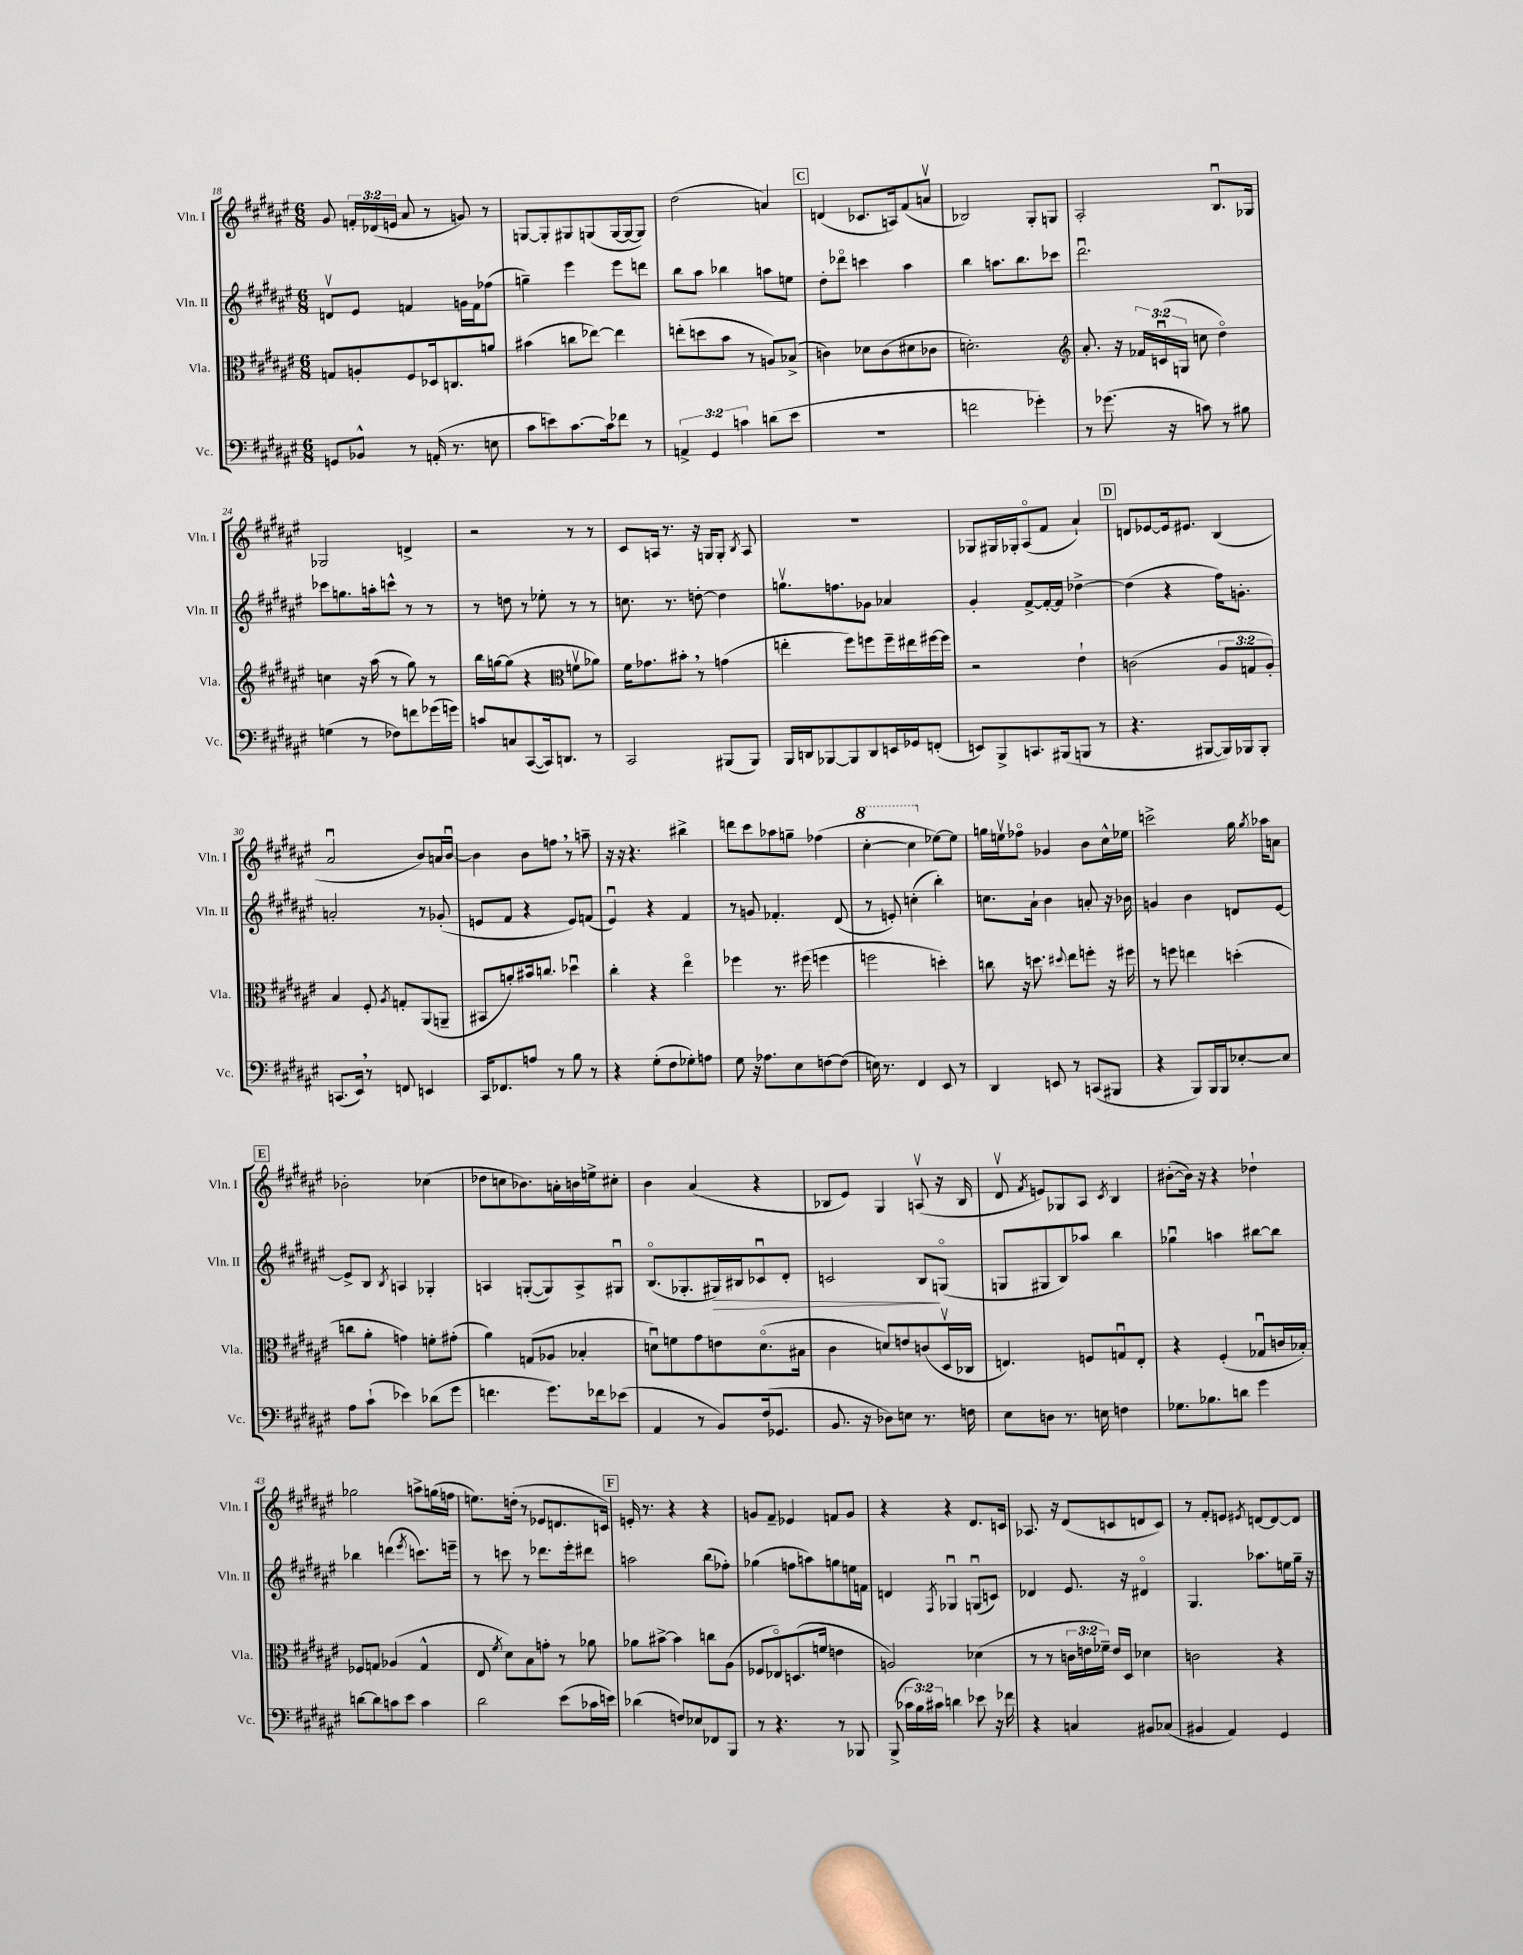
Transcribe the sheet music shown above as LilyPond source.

<<
\new StaffGroup <<
\new Staff = "s0" \with { instrumentName = "Vln. I" shortInstrumentName = "Vln. I" } {
    \clef treble \key fis \major \numericTimeSignature \time 6/8 \override Staff.TupletNumber.text = #tuplet-number::calc-fraction-text
    \autoBeamOff gis'8 \tuplet 3/2 { f'16[-. des'16( e'16] } ais'8 r8 g'8) r8 |
    g8[~ g8-. gis8 g8( g16~ g16~ g8]) |
    dis''2( a'4) |
    \mark \markup { \box "C" } d'4( ces'8.[ a16) fis'8( a'8]\upbow |
    bes2) gis8[-. g8] |
    ais2-. b8.[\downbow ges16] |
    ges2 d'4-> |
    r2 r8 r8 |
    cis'8[ a16] r8. r16 g16[ g8]-. \acciaccatura { b8 } a8 |
    R2. |
    ges8[ gis16 ges16-. ais8\flageolet( fis'8] ais'4-!) |
    \mark \markup { \box "D" } d'8[ ees'8~ ees'16 eis'8.] b4( |
    ais'2\downbow b'8[) a'16 b'16]~\downbow |
    b'4 b'8[ f''8] \breathe r8 a''8-- |
    r16 r16 r4. bis''4-> |
    d'''8[ cis'''8 aes''8 g''8]-- fes''4( |
    \ottava #1 cis'''4~-. cis'''4 \ottava #0 ees''8[~) ees''8] |
    g''16[ e''16\upbow fes''8]\flageolet ges'4 b'8[ cis''16-^ ees''16] |
    c'''2-> gis''16 \acciaccatura { gis''8 } aes''16[ a'8] |
    \mark \markup { \box "E" } bes'2-. ces''4( |
    des''8[ c''8 bes'8.) a'16-. b'16 e''16-> cis''8]-. |
    b'4 ais'4( r4 |
    bes8[ eis'8]) gis4 a8\upbow( r16 bes16 |
    dis'8\upbow \acciaccatura { fis'8 } e'8[) ges8 ais8] \acciaccatura { cis'8 } b4 |
    bis'8[~-.( bis'16]) r16 r4 des''4-! |
    ges''2 a''8[-> g''16( f''16] |
    e''8.[) d''16]-.( r8 ees'8[ d'8. c'16]) |
    \mark \markup { \box "F" } e'16-. r8. r4 r4 |
    g'8[ fis'8]-- ees'4 f'8[ g'8] |
    r4 r4 dis'8.[ c'16] |
    aes8. r16 dis'8[( c'8 d'8 c'8]) |
    r8 fis'8[-. e'8] \acciaccatura { eis'8 } d'8[~ d'8~ d'8] \bar "|." |
}
\new Staff = "s1" \with { instrumentName = "Vln. II" shortInstrumentName = "Vln. II" } {
    \clef treble \key fis \major \numericTimeSignature \time 6/8
    \autoBeamOff d'8[\upbow eis'8] f'4 g'16[ f'16 fes''8]( |
    g''4--) eis'''4 eis'''8[ d'''8] |
    b''8[ ais''8] bes''4 a''8[ e''8] |
    \mark \markup { \box "C" } dis''8[-. des'''8]\flageolet c'''4 ais''4 |
    b''4 a''8.[ b''8. ces'''8] |
    dis'''2.\downbow |
    ces'''8[ g''8. a''16-. c'''8]-^ r8 r8 |
    r8 d''8 r8 ees''8-. r8 r8 |
    c''8. r8. d''8~-. d''4 |
    g''8.[\upbow f''8. ges'8] aes'4 |
    gis'4-. fis'8[~-> fis'16~-. fis'16] des''4~-> |
    \mark \markup { \box "D" } des''4( r4 fis''16[) g'8.]-. |
    a'2-. r8 ges'8-.( |
    e'8[ fis'8] r4 e'8[) f'8]( |
    eis'4\downbow) r4 fis'4 |
    r8 g'8 fes'4.-. dis'8( |
    r8 e'8-.) c''4-.( b''4-.) |
    c''8.[ ais'16]-! b'4 a'8-. r16 bes'16 |
    g'4 b'4 d'8[ eis'8]~ |
    \mark \markup { \box "E" } eis'8[-> b8] \acciaccatura { b8 } a4 ges4-. |
    a4 g8[~-.( g8) a8-> gis8]\downbow |
    b8.[\flageolet( ges8.-. gis16\>) bis16 ces'8\downbow dis'8]-. |
    c'2 b8[\! g8]\flageolet( |
    g8[ gis8 b8) aes''8] b''4 |
    ges''4\downbow a''4 bis''8[~ bis''8] |
    bes''4 d'''4( \acciaccatura { eis'''8 } c'''8.[) e'''16]-- |
    r8 c'''8 r8 des'''8.[ eis'''16-. dis'''8] |
    \mark \markup { \box "F" } a''2 b''8[( fes''8]-.) |
    ges''4( f''8[ a''8) g''8 e''16 f'16] |
    d'4 \acciaccatura { fis8 } ges4\downbow g8[\downbow( c'8]) |
    des'4 eis'8. r16 dis'4\flageolet |
    gis4. aes''8.[ e''16 gis''16]-- r16 \bar "|." |
}
\new Staff = "s2" \with { instrumentName = "Vla." shortInstrumentName = "Vla." } {
    \clef alto \key fis \major \numericTimeSignature \time 6/8 \override Staff.TupletNumber.text = #tuplet-number::calc-fraction-text
    \autoBeamOff g8[ a8-. fis8 des16 c8. a'8] |
    bis'4( c''8[ ees''8]~) ees''4 |
    e''8[-.( d''8 b'8] r8 a8[) bes8]->( |
    \mark \markup { \box "C" } c'4) des'8[ c'8( dis'8 ces'8] |
    d'2.-.) |
    \clef treble ais'8.-. r16 \tuplet 3/2 { fes'16[ c'16\downbow( g16] } c''8 dis''4\flageolet) |
    c''4 r16 ais''16( r8 gis''8) r8 |
    b''16[ g''16~ g''8]( r4 \clef alto f'8[\upbow aes'8]) |
    fis'16[ ges'8. bis'8]-. \breathe r8 g'4( |
    e''4-. fis''8[) f''8 f''16-- eis''16 fis''16~ fis''16] |
    r2 eis'4-! |
    \mark \markup { \box "D" } c'2( \tuplet 3/2 { ais8[ g8 ais8]-.) } |
    b4 fis8-. \acciaccatura { ais8 } g8[-. ais,8( a,8]-- |
    bis,8[ a'8-.) bis'16 c''8.] des''4\downbow |
    cis''4-. r4 eis''4\flageolet |
    fes''4 r8. fis''16( f''4 |
    f''2 d''4-.) |
    c''8 r16 d''8. \appoggiatura { dis''8 } eis''8[ f''8]-. r16 fis''16 |
    r8 f''8 e''4 d''4-.( |
    \mark \markup { \box "E" } c''8[ ais'8]-. g'4) f'8[-. gis'8]-.( |
    ais'4) g8[( aes8] bes4-. |
    d'8[\downbow) f'8 gis'8 e'8 d'8.\flageolet( bis16] |
    cis'4 d'8[) e'8 c'8( dis16\upbow ces16] |
    e4.) f8[ g8\downbow e8]-. |
    r4 fis4-.( ges8[\downbow c'16 bes16]-.) |
    fes8[ g8] aes4( g4-^ |
    eis8 \acciaccatura { fis'8 } dis'8[) b8 g'8]-. r8 aes'8 |
    \mark \markup { \box "F" } aes'8[ bis'8]~-> bis'4 c''8[ ais8]( |
    fes8[ ees8\flageolet) d8.( f'16] e'4 |
    a2) des'4( |
    r8 r8 \tuplet 3/2 { c'16[ e'16 fes'16]--) } e'16[ dis16] des'4 |
    c'2 r4 \bar "|." |
}
\new Staff = "s3" \with { instrumentName = "Vc." shortInstrumentName = "Vc." } {
    \clef bass \key fis \major \numericTimeSignature \time 6/8 \override Staff.TupletNumber.text = #tuplet-number::calc-fraction-text
    \autoBeamOff g,8[ bes,8]-^ r8 a,16-.( r8. e8 |
    cis'8[ e'8) cis'8.~ cis'16 fes'8] r8 |
    \tuplet 3/2 { a,4-> gis,4 c'4 } d'8[( eis'8] |
    \mark \markup { \box "C" } R2. |
    f'2 ges'4-.) |
    r8 ges'8.( r16 c'8) r8 bis8 |
    g4( r8 fes8[) f'8 ges'16( g'16]) |
    c'8[ c8 cis,8~( cis,16) d,8.] r8 |
    cis,2 bis,,8[( bis,,8]) |
    b,,16[ d,16 bes,,8~ bes,,8 d,8 e,16 ges,16 f,8]-.( |
    e,8[) b,,8-> c,8. bis,,16( b,,8] r8 |
    \mark \markup { \box "D" } r4. bis,,8[~ bis,,16) bes,,16 bes,,8]-. |
    c,8.[( eis,16]) \breathe r8 f,8 e,4 |
    cis,16[ fes,8. a8] r8 b8 r8 |
    r4 gis8[-.( fis8 ges8-.) a8] |
    gis8 r16 aes8.[ eis8 f8~ f8]( |
    e16) r8. fis,4 eis,8 r8 |
    dis,4 e,8 r8 c,8[( bis,,8] |
    r4 b,,8[) b,,16 b,,16 ees8~-. ees8] |
    \mark \markup { \box "E" } ais8[ cis'8]-!( ees'4) des'8[( gis'8] |
    f'4. gis'8.[) fes'16 ees'8]( |
    ais,4 r8 b,8[) fis16( ges,8.] |
    b,8. r16 des8[) e8] r8. f16 |
    eis8[ d8] r8. e16 f4 |
    ges8.[ bes8. d'8] gis'4 |
    d'8[~ d'8 c'8 eis'8] c'4 |
    dis'2 eis'8[( ces'16 e'16]) |
    \mark \markup { \box "F" } des'4( f8[) ees8 fes,8 b,,8] |
    r8 r4. r8 bes,,8 |
    b,,8->( \tuplet 3/2 { ces'16[ b16) cis'16] } d'4 ees'8 r16 fes'16 |
    r4 c4 bis,8[ ces8]( |
    bis,4 ais,4) gis,4 \bar "|." |
}
>>
>>
\layout { \context { \Score currentBarNumber = #18 } }
